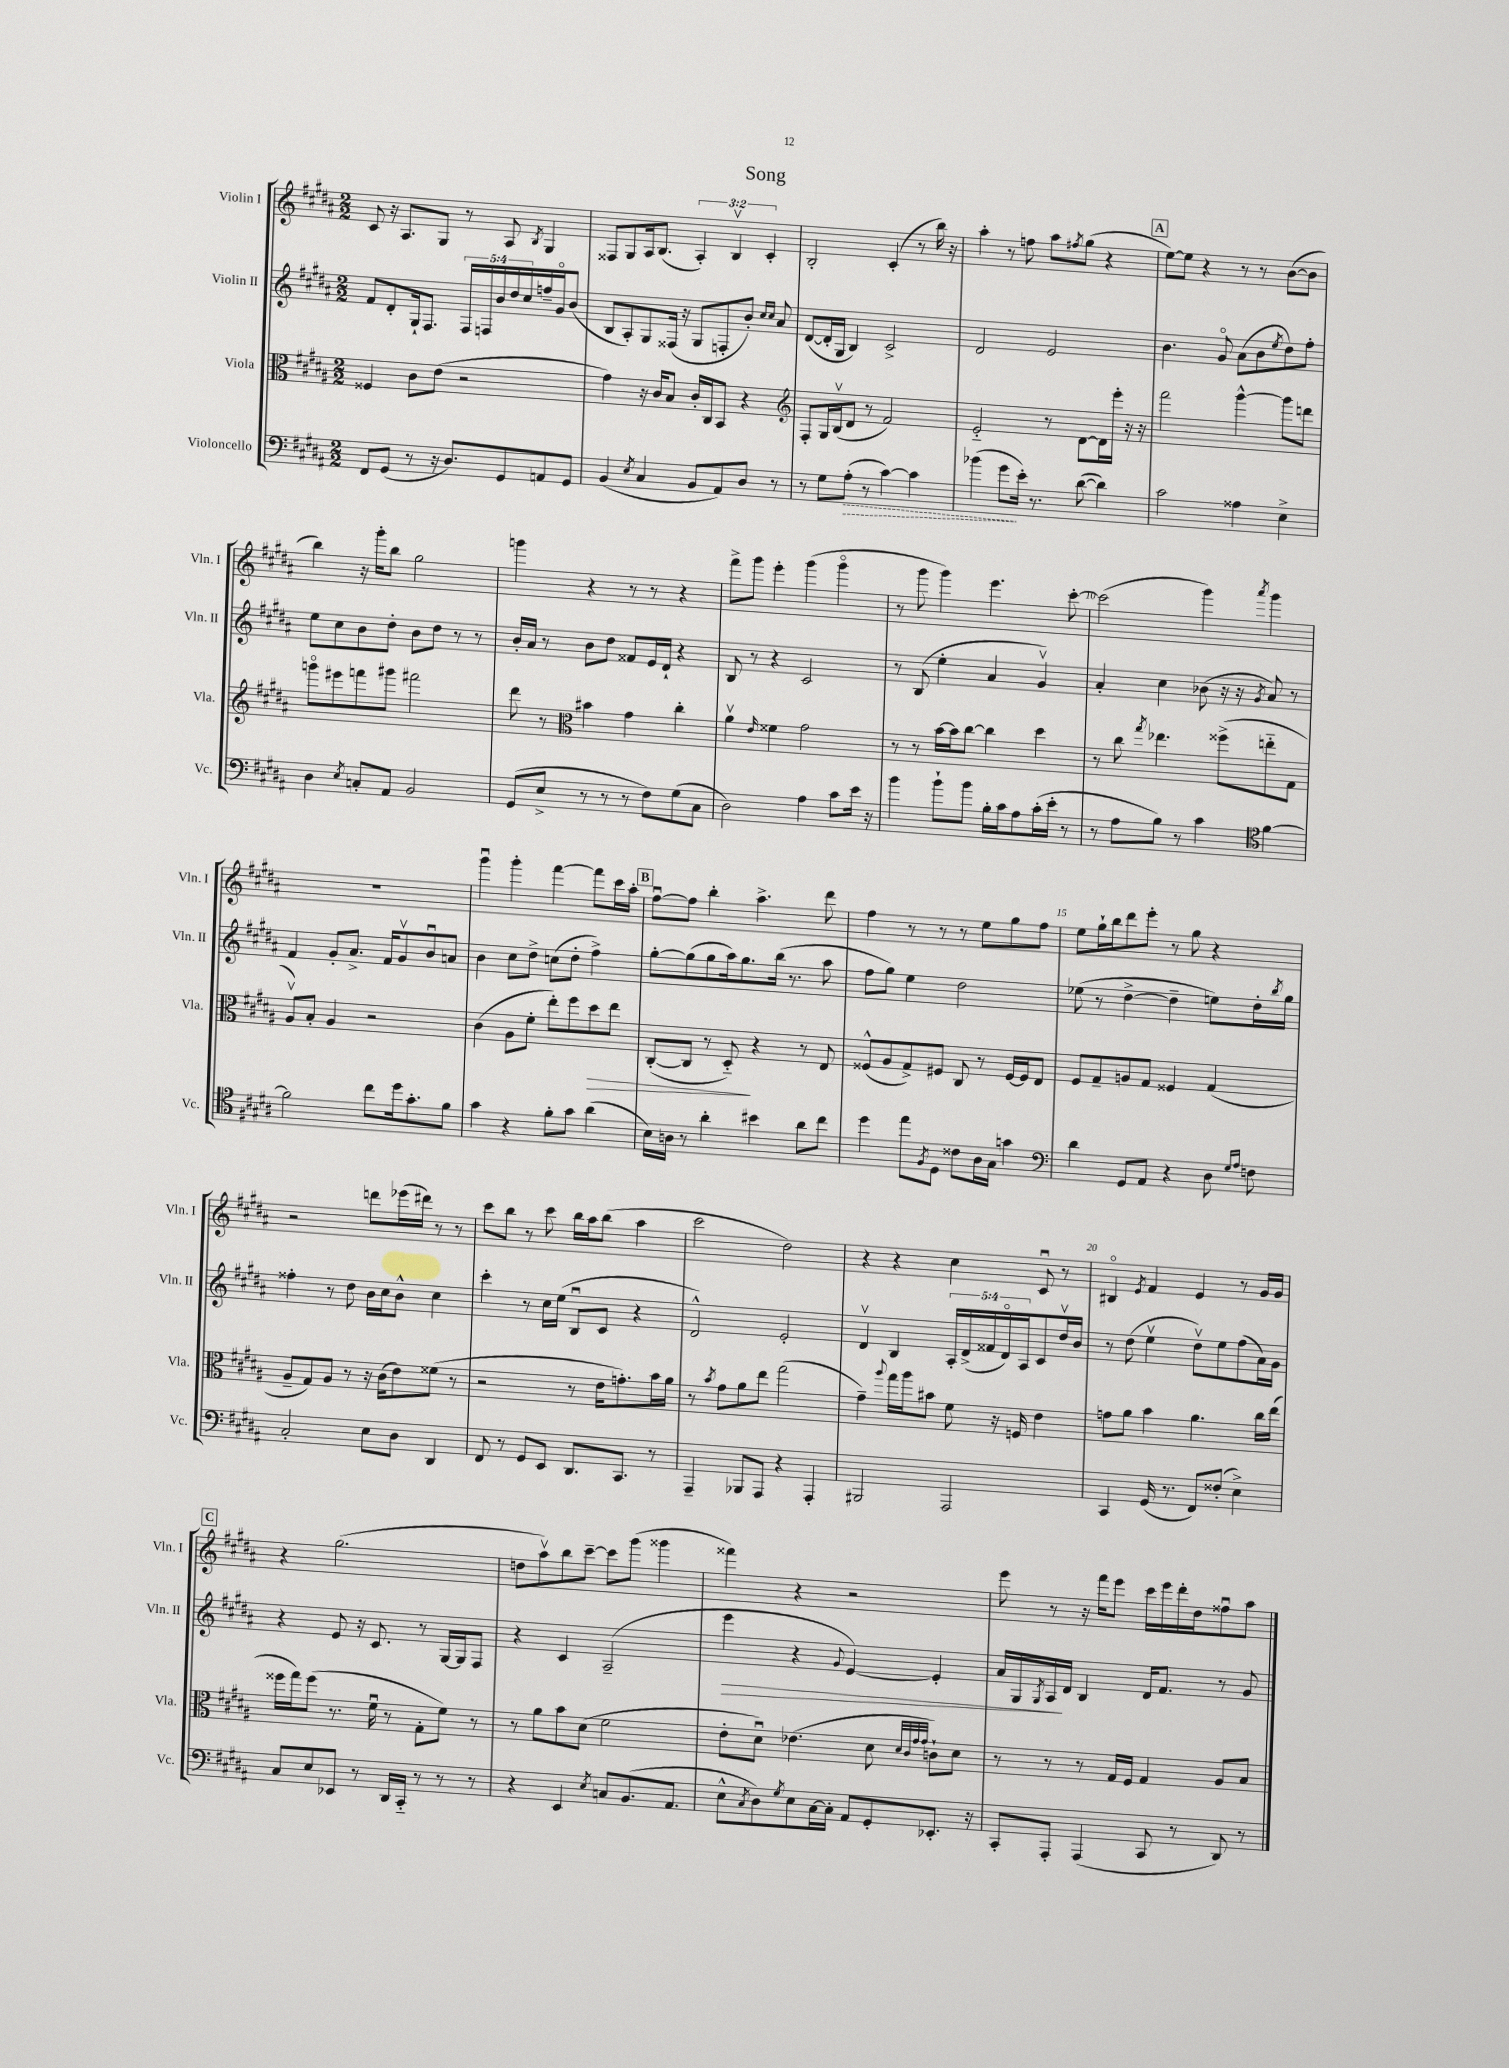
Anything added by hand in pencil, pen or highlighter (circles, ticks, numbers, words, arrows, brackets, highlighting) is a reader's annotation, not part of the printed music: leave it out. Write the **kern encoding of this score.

**kern	**kern	**kern	**kern
*staff4	*staff3	*staff2	*staff1
*clefF4	*clefC3	*clefG2	*clefG2
*k[f#c#g#d#a#]	*k[f#c#g#d#a#]	*k[f#c#g#d#a#]	*k[f#c#g#d#a#]
*M2/2	*M2/2	*M2/2	*M2/2
8FF#/L	4F##/	8f#/L	8c#/
(8GG#/J	.	8d#'/	16r
.	.	.	8.A#/L
8r	8c#\L	16G#`/k	.
.	.	8.F#/J	.
16r	(8e\J	.	8G#/J
8.D#/L)	.	.	.
.	2r	20F#/LL	8r
.	.	20F/	.
.	.	20b/	.
8GG#/	.	.	8A#/
.	.	20dd#/	.
.	.	20cc#/	.
.	.	.	8qB/
8AA/	.	16ff~/	4G#/
.	.	16g#o/J	.
8GG#/J	.	(8b/J	.
=	=	=	=
(4BB/	4g#\)	8B/L	8F##/L
.	.	8A#'/)	8G#/
8qE/	.	.	.
4C#/	16r	8G#/	16A#/k
.	16c#/LK	.	(8.B/J
.	8B/J	(16F##/Jk	.
.	.	16r	.
8BB/L	16c#'/LL	8G#/L	6A#'/)
.	16C#/J	.	.
8AA#/)	8BB/J	8F'/	.
.	.	.	6Bv/
8D#/J	4r	8b'/J)	.
.	.	.	6c#'/
.	.	16qqcc#/LL	.
.	.	16qqcc#/JJ	.
8r	.	8a#/	.
=	=	=	=
*	*clefG2	*	*
8r	8F#'/L	([8d#/L	2B'/
8G#\L	16G#/L	16d#'/]L	.
.	(16Bv/J	16G#/JJ	.
(8A#'\J	8d#/J	4B/)	.
8r	8r	.	.
[4c#\)	2f#/)	2c#^/	(4c#'/
4c#\]	.	.	8r
.	.	.	16bb\)
.	.	.	16r
=	=	=	=
(4b-\	2e'~/	2d#/	4aa#'\
8g#\L	.	.	8r
16e'\Jk)	.	.	8ff\
8.r	.	.	.
.	8r	2e/	8aa#\L
.	.	.	8qff#/
([8d#\	[8d#\L	.	(8gg#\J
4d#\])	16d#\]L	.	4r
.	16eee'\JJ	.	.
.	16r	.	.
.	16r	.	.
=	=	=	=
2c#\	2fff#\	4.b\	[8ee\L)
.	.	.	8ee\]J
.	.	.	4r
.	.	8g#o/	.
4A##\	[4ggg#^^\	(8a#\L	8r
.	.	8b\	8r
.	.	8qee/	.
4E^\	8ggg#\]L	8dd#\)	([8b\L
.	8ddd\J	8ff#'\J	8b\]J
=	=	=	=
4D#\	8gggo\L	8ee\L	4bb\)
.	8eee#\	8cc#\	.
8qE/	.	.	.
8C'/L	8fff\	8b\	16r
.	.	.	16ggg#'\LK
8AA#/J	8ggg#\J	8dd#'\J	8bb\J
2BB/	2fff#\	8b\L	2gg#\
.	.	8dd#\J	.
.	.	8r	.
.	.	8r	.
=	=	=	=
(8GG#/L	8ddd#\	16b'/LL	4ggg\
.	.	16a#/JJ	.
8E^/J	8r	8r	.
*	*clefC3	*	*
8r	4b#\	8b\L	4r
8r	.	8dd#\J	.
8r	4g#\	8f##/L	8r
8F#\L)	.	16e/L	8r
.	.	16d#`/JJ	.
(8G#\	4cc#'\	4r	4r
8C#\J	.	.	.
=	=	=	=
2D#\)	4a#v\	8B/	8fff#^\L
.	.	8r	8ggg#\J
.	16qqe/	.	.
.	4f##\	4r	4eee'\
4A#\	2g#\	2c#/	(4ggg#\
8c#\L	.	.	4ggg#o\
16e\Jk	.	.	.
16r	.	.	.
=	=	=	=
4b\	8r	8r	8r
.	8r	(8B/	8ggg#\
8b`\L	[16b\LL	4ee'\	4ggg#\)
.	16b\]J	.	.
8b\J	[8cc#\J	.	.
16B'\LL	4cc#\]	4a#/	4.eee\
16c#\J	.	.	.
8A#\	.	.	.
(16c#'\L	4dd#\	4g#v/)	.
16e'\JJ	.	.	.
8r	.	.	[8ccc#'\
=	=	=	=
8r	8r	4a#'/	(2ccc#\]
8A#\L	8cc#\	.	.
.	8qgg#/	.	.
8B\J)	4.ee-\	4cc#\	.
8r	.	.	.
4c#\	.	(8b-\	4ggg#\)
.	(8ff##^\L	16r	.
.	.	16r	.
*clefC4	*	*	*
.	.	8qg#/	8qaaa#/
[4f#\	8ee'~\	8a#/)	4ggg#\
.	8G#\J	8r	.
=	=	=	=
2f#\]	8A#v/L)	4f#/	1r
.	8B'/J	.	.
.	4A#/	8g#'/L	.
.	.	8.a#^/J	.
8cc#\L	2r	.	.
.	.	16f#/LK	.
16dd#\k	.	8g#v/	.
8.g#'\	.	.	.
.	.	8bu/	.
8f#\J	.	8a/J	.
=	=	=	=
4g#\	(4c#\	4b\	4ggg#u\
4r	8A#\L	8cc#\L	4ggg#'\
.	8f#'\J	8dd#^\J	.
8f#'\L	8ee'\L)	(8cc\L	[4fff#\
8g#\J	8ff#\	8dd#'\J	.
(4a#\	8dd#\	4ff#^\)	8fff#\]L
.	8ee\J	.	16ccc#\L
.	.	.	16aa#'\JJ
=	=	=	=
16B\LL)	([8C#'/L	[8gg#'\L	[8ff#u\L
16A\JJ	.	.	.
8r	8C#/]J	(8gg#\]	8ff#\]J
4a#'\	8r	8gg#\	4bb'\
.	8D#'~/)	16aa#\k)	.
.	.	8.gg#\	.
4b#\	4r	.	4.aa#^\
.	.	(16bb\Jk	.
.	.	8.r	.
8a#\L	8r	.	.
8cc#\J	8E/	8aa#\	8ddd#\
=	=	=	=
4dd#\	(8F##^^/L	8ff#\L	4ff#\
.	8A#/	8gg#\J)	.
8ee\L	8G#^/)	4ee\	8r
8qF#/	.	.	.
8D#\J	8F#/J	.	8r
8c##\L	8C#/	2dd#\	8r
16A#\L	8r	.	8ee\L
16G#\JJ	.	.	.
4g\	[16F#/LL	.	8gg#\
.	16F#/]J	.	.
.	8E/J	.	8ff#\J
=	=	=	=
*clefF4	*	*	*
4d#\	8F#/L	(8ee-\	8ee\L
.	8G#~/	8r	16gg#`\L
.	.	.	16bb\J
8GG#/L	8A/	[4dd#^\	8ddd#\
8AA#/J	8G#/J	.	8eee'\J
4r	4F##/	4dd#~\]	8r
.	.	.	8gg#\
8D#\	(4G#/	8ee\L)	4r
16qqG#/LL	.	.	.
16qqA#/JJ	.	.	.
8F\	.	16dd#'\L	.
.	.	8qbb/	.
.	.	16gg#\JJ	.
=	=	=	=
2C#'/	8A#~/L	4ff##'\	2r
.	8G#/)	.	.
.	8A#/J	8r	.
.	8r	8dd#\	.
8E\L	16r	16b\LL	8ddd\L
.	(16c#\LK	16cc#\J	.
8D#\J	8e\)	8b^^\J	(16eee-\L
.	.	.	16ddd#\JJ)
4DD#/	(8f##\J	4cc#\	8r
.	8r	.	8r
=	=	=	=
8FF#/	2r	4ccc#'\	8ccc#\L
8r	.	.	8bb\J
8GG#/L	.	8r	8r
8EE/J	.	16cc#\LL	8ccc#\
.	.	(16ee\JJ	.
8.DD#/L	8r	8Bu/L	16bb\LL
.	.	.	16aa#\J
.	16e\LK	8c#/J	(8bb\J
8.CC#/J	8.g'\)	.	.
.	.	4r	4aa#\
8r	16b\L	.	.
.	16a#\JJ	.	.
=	=	=	=
4AAA#~/	8r	2d#^^/)	2ccc#\
.	8qb/	.	.
.	8g#\L	.	.
8BBB-/L	8a#\	.	.
8AAA#/J	8ee\J	.	.
4r	(2gg#\	2e'/	2dd#\)
4AAA#'/	.	.	.
=	=	=	=
2BBB#/	4g#~\)	4d#v/	4r
.	8qqaa#/	.	.
.	16gg#\LL	4B/	4r
.	16aa#\J	.	.
.	8b#\J	.	.
2AAA#/	8f#\	20A#'/LL	4cc#\
.	.	(20d#^/	.
.	.	20f##/	.
.	16r	.	.
.	.	20d#o/)	.
.	16F/	.	.
.	.	20A#/J	.
.	4e\	8c#/	8c#u/
.	.	16dd#v/L	8r
.	.	16b/JJ	.
=	=	=	=
4CC#/	8g\L	8r	4B#o/
.	8a#\J	(8dd#\	.
.	.	.	8qe/
(16GG#/	4b\	4eev\	4f#/
8.r	.	.	.
8FF#/L)	4.a#\	8dd#v\L)	4e/
(8F##'/J	.	8ee\	.
4E^\)	.	(8ff#\	8r
.	16cc#\LL	16a#\L)	16g#/LL
.	(16ee\JJ	16g#\JJ	16g#/JJ
=	=	=	=
8C#/L	16ff##\LL	4r	4r
.	16gg#\J)	.	.
8E/	(8ff##\J	.	.
8EE-/J	8.r	8e/	(2.gg#\
8r	.	16r	.
.	16f#u\	8.c#/	.
16DD#/LL	8r	.	.
16CC#'~/JJ	.	.	.
8r	8G#'\L	8r	.
8r	8f#\J)	[16G#/LL	.
.	.	16G#/]J	.
8r	8r	8F#/J	.
=	=	=	=
4r	8r	4r	8dd\L
.	8a#\L	.	8aa#v\)
4EE/	8b\	4c#/	8bb\
.	(8d#\J	.	[8ccc#~\J
8qE/	.	.	.
8C/L	2f#\	(2A#~/	8ccc#\]L
(8.BB/	.	.	(8ggg#\J
.	.	.	4ggg##\
8.AA#/J	.	.	.
=	=	=	=
8E^^\L	8e'\L	4eee\	4fff##\)
8qC#/	.	.	.
8D#\)	8d#u\J)	.	.
8qG#/	.	.	.
8E\	(4.e-\	4r	4r
[16C#\L	.	.	.
16C#'\]JJ	.	.	.
.	.	8qqg#/	.
8AA#/L	.	[4e/)	2r
8GG#'/	8d#\	.	.
.	32qqd#/LLL	.	.
.	32qqc#/	.	.
.	32qqg#/	.	.
.	32qqg#/JJJ	.	.
8.EE-'/J	8c`\L)	4e'/]	.
.	8d#\J	.	.
16r	.	.	.
=	=	=	=
8CC#'/L	8r	16a#/LL	8eee\
.	.	16G#/	.
.	.	8qG#/	.
8AAA#'/J	8r	16A#/	8r
.	.	16d#/JJ	.
(4AAA#/	8r	4B/	16r
.	.	.	16fff#\LK
.	16G#/LL	.	8eee\J
.	16F#/JJ	.	.
8CC#/	4G#/	16d#/LK	16ccc#\LL
.	.	8.f#/J	16eee\
8r	.	.	16ddd#'\
.	.	.	16dd#\J
8DD#/)	8A#/L	8r	8ff##u\
8r	8B/J	8g#/	8aa#\J
==	==	==	==
*-	*-	*-	*-
